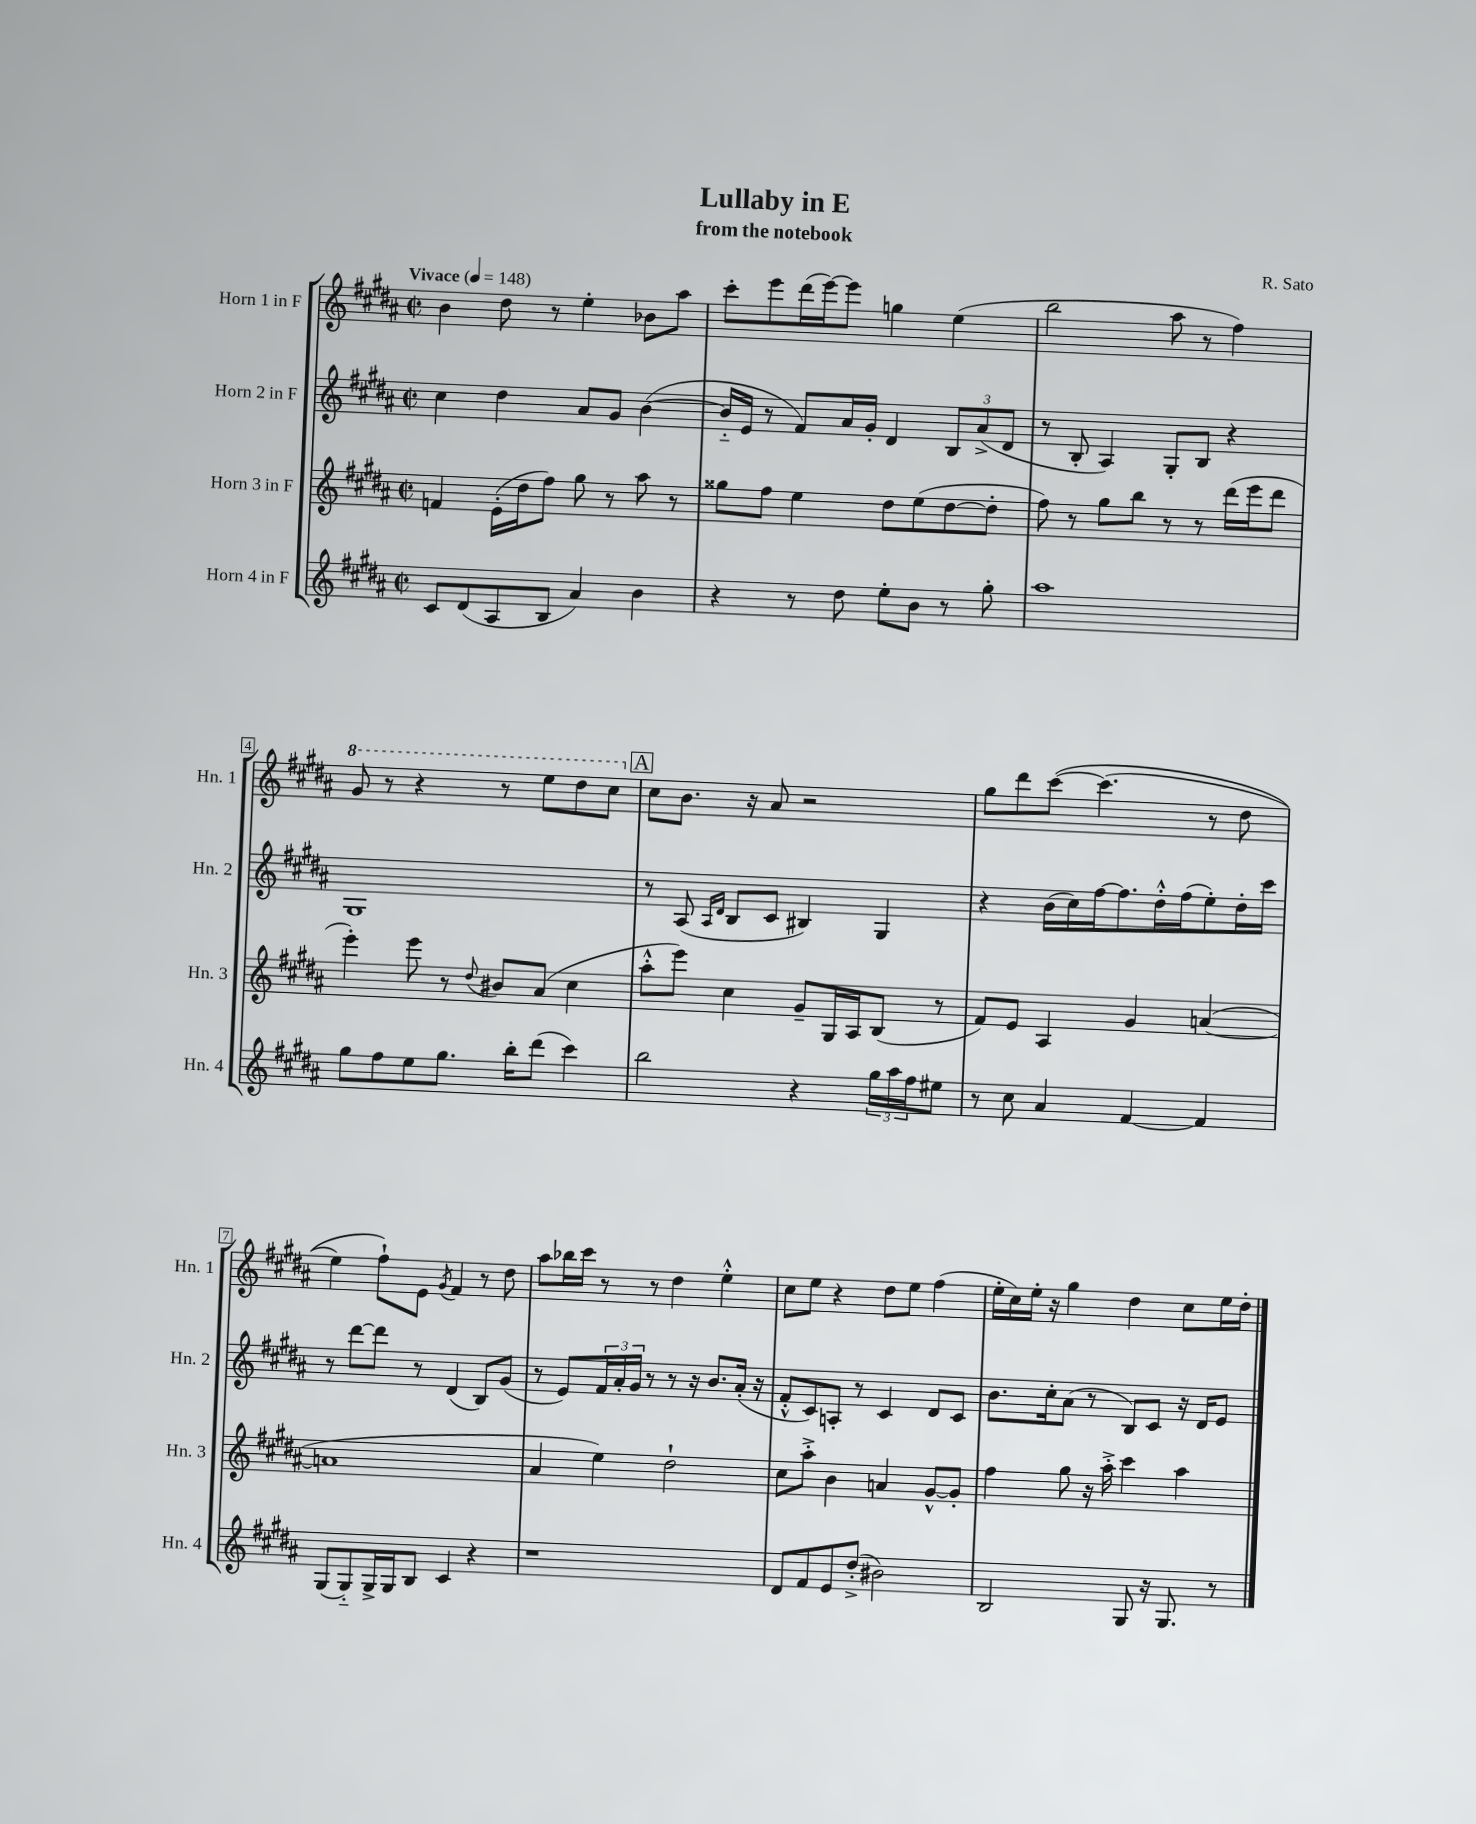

**kern	**kern	**kern	**kern
*staff4	*staff3	*staff2	*staff1
*clefG2	*clefG2	*clefG2	*clefG2
*k[f#c#g#d#a#]	*k[f#c#g#d#a#]	*k[f#c#g#d#a#]	*k[f#c#g#d#a#]
*M2/2	*M2/2	*M2/2	*M2/2
*met(c|)	*met(c|)	*met(c|)	*met(c|)
*MM148	*MM148	*MM148	*MM148
8c#	4f	4cc#	4b
(8d#	.	.	.
8A#	(16e'	4dd#	8dd#
.	16dd#	.	.
8B	8ff#)	.	8r
4a#)	8gg#	8a#	4ee'
.	8r	8g#	.
4b	8aa#	([4b	8b-
.	8r	.	8aa#
=	=	=	=
4r	8gg##	16b'~]	8ccc#'
.	.	16e	.
.	8ff#	8r	8eee
8r	4ee	8f#)	(16ddd#
.	.	.	[16eee)
8dd#	.	16a#	8eee]
.	.	16g#'	.
8ee'	8dd#	4d#	4gg
8b	(8ee	.	.
8r	[8dd#	12B	(4ee
.	.	(12a#^	.
8gg#'	8dd#']	.	.
.	.	12d#	.
=	=	=	=
1aa#	8ff#)	8r	2bb
.	8r	8B'	.
.	8gg#	4A#)	.
.	8bb	.	.
.	8r	8G#'	8aa#
.	8r	8B	8r
.	(16ddd#	4r	4ff#)
.	16eee	.	.
.	8ddd#	.	.
=	=	=	=
8gg#	4eee')	1G#	8gg#
8ff#	.	.	8r
8ee	8eee	.	4r
8.gg#	8r	.	.
.	8qqdd#	.	.
.	8b#	.	8r
16bb'	.	.	.
(8ddd#	(8a#	.	8eee
4ccc#)	4cc#	.	8ddd#
.	.	.	8ccc#
=	=	=	=
2bb	8aa#'^^	8r	8cc#
.	8eee)	(8A#	8.b
.	.	16qqA#	.
.	.	16qqd#	.
.	4cc#	8B	.
.	.	.	16r
.	.	8c#	8a#
4r	8g#~	4B#)	2r
.	16G#	.	.
.	16A#	.	.
24gg#	(8B	4G#	.
24aa#	.	.	.
24ff#	.	.	.
8ee#	8r	.	.
=	=	=	=
8r	8f#)	4r	8gg#
8cc#	8e	.	8ddd#
4a#	4A#	(16b	&([8ccc#
.	.	16cc#)	.
.	.	[16ff#	(4.ccc#]
.	.	8.ff#]	.
[4f#	4g#	.	.
.	.	16dd#'^^	.
.	.	(16ff#	.
4f#]	([4a	8ee')	8r
.	.	16dd#'	8dd#
.	.	16ccc#	.
=	=	=	=
(8G#	1a]	8r	4ee)
8G#'~)	.	[8ddd#	.
16G#^	.	8ddd#]	8ff#`&)
16G#	.	.	.
8B	.	8r	8e
.	.	.	8qg#
4c#	.	(4d#	4f#
4r	.	8B)	8r
.	.	(8g#	8dd#
=	=	=	=
1r	4a#	8r	8aa#
.	.	8e)	16bb-
.	.	.	16ccc#
.	4ee)	24f#	8r
.	.	24a#'	.
.	.	24g#	.
.	.	8r	8r
.	2dd#`	8r	4dd#
.	.	16r	.
.	.	8.b	.
.	.	.	4ee'^^
.	.	(16a#'	.
.	.	16r	.
=	=	=	=
8d#	8cc#	8f#'^^	8cc#
8f#	8aa#'^	8c#)	8ee
8e	4b	8A'	4r
(8dd#'^	.	8r	.
2b#)	4a	4c#	8dd#
.	.	.	8ee
.	[8g#^^	8d#	(4ff#
.	8g#']	8c#	.
=	=	=	=
2B	4ff#	8.b	16ee'
.	.	.	16cc#)
.	.	.	16ee'
.	.	16cc#'	16r
.	8gg#	(8a#	4gg#
.	16r	8r	.
.	16aa#'^	.	.
8G#	4ccc#	8B)	4dd#
16r	.	8c#	.
8.G#	.	.	.
.	4aa#	16r	8cc#
.	.	16d#	.
8r	.	8e	16ee
.	.	.	16dd#'
==	==	==	==
*-	*-	*-	*-
